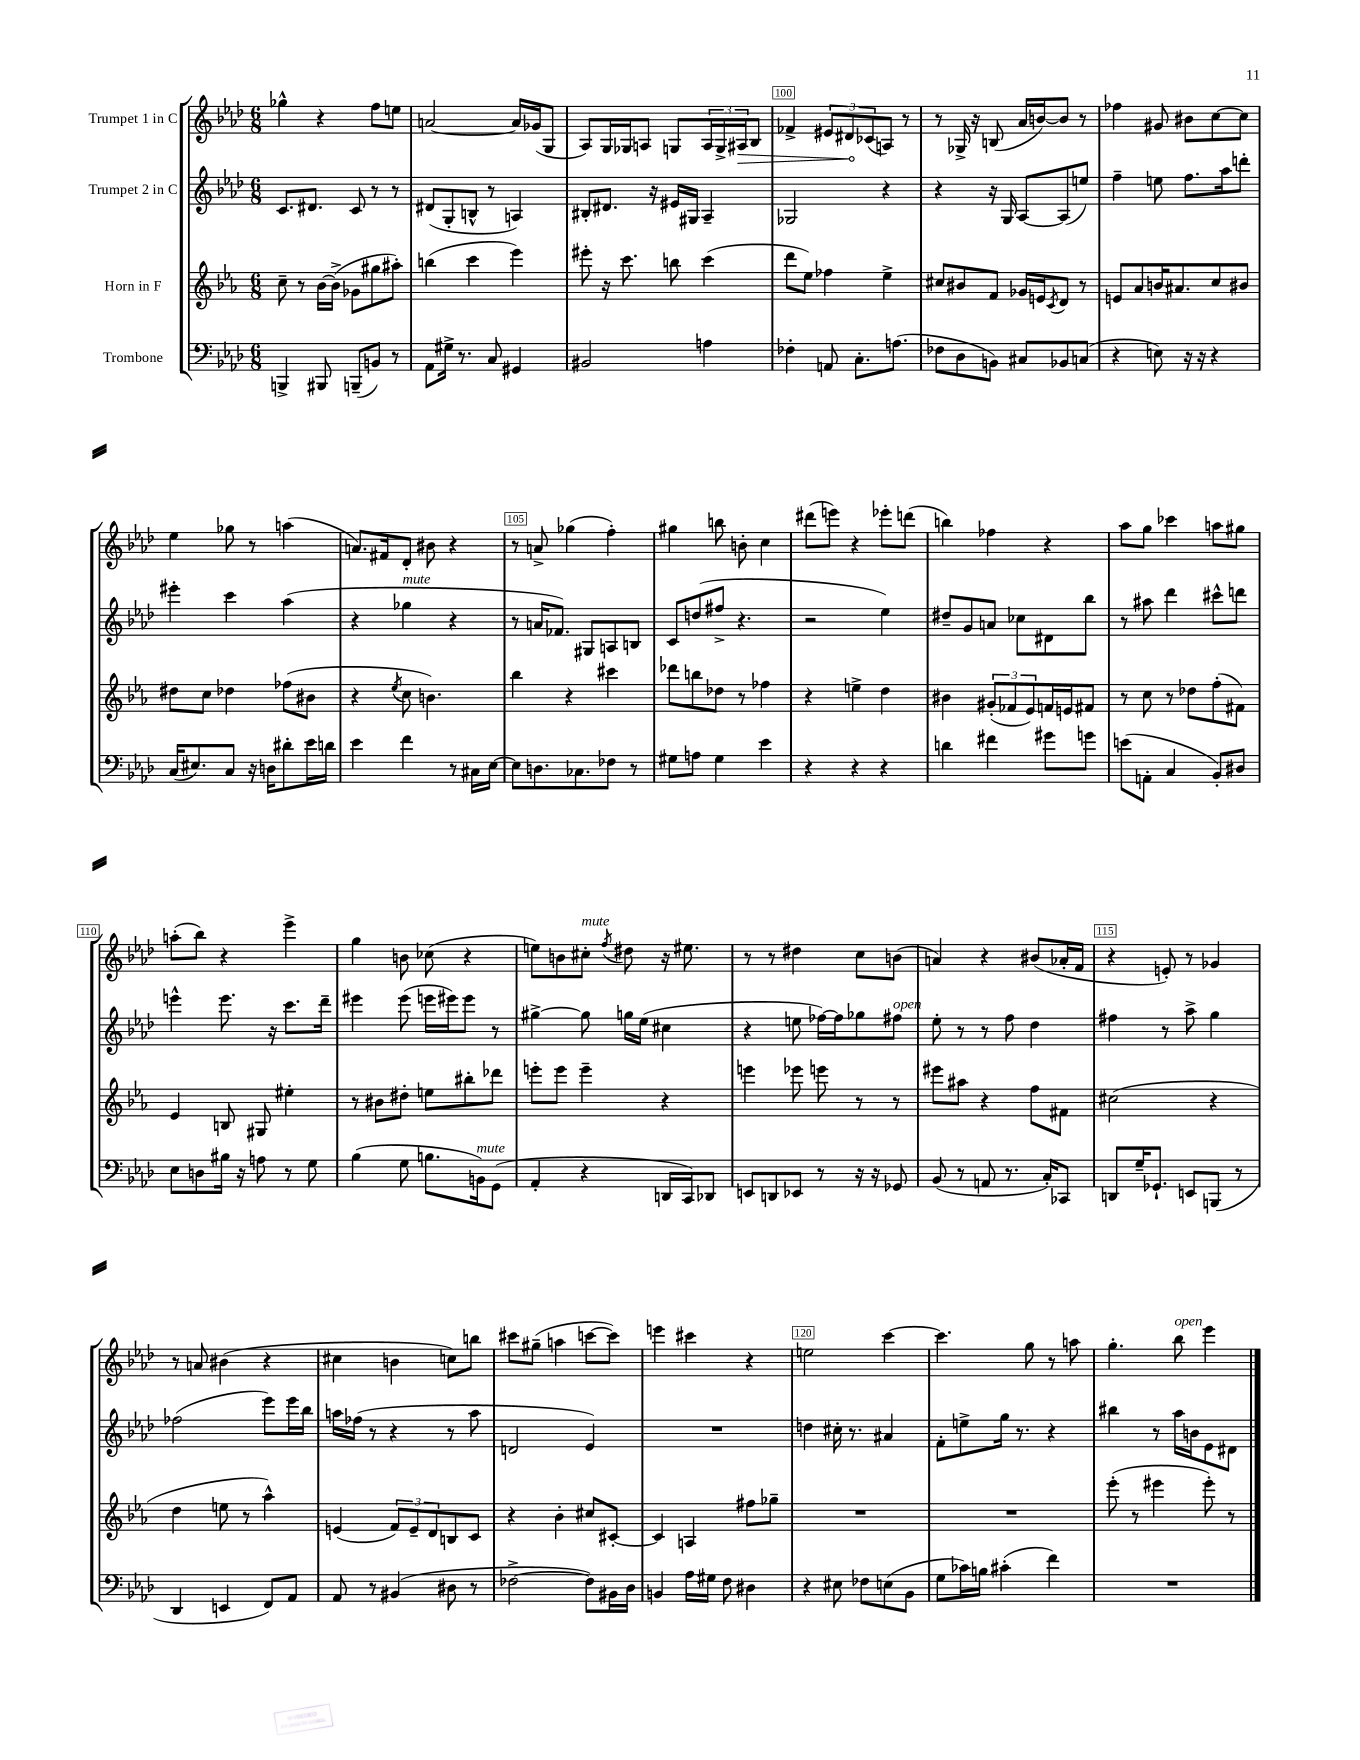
<<
\new StaffGroup <<
\new Staff = "s0" \with { instrumentName = "Trumpet 1 in C" } {
    \clef treble \key aes \major \numericTimeSignature \time 6/8
    ges''4-^ r4 f''8 e''8 |
    a'2~ a'16 ges'16( g8 |
    aes8) g16 ges16 a8 g8 \tuplet 3/2 { a16 g16-> \once \override Hairpin.circled-tip = ##t ais16\> } bes8 |
    fes'4-> \tuplet 3/2 { eis'8 dis'8\! ces'8( } a8) r8 |
    r8 ges16-> r16 b8( aes'16 b'16~) b'8 r8 |
    fes''4 gis'8 bis'8 c''8~ c''8 |
    ees''4 ges''8 r8 a''4( |
    a'8.) fis'16 des'8-. bis'8 r4 |
    r8 a'8-> ges''4( f''4-.) |
    gis''4 b''8 b'8-. c''4 |
    dis'''8( e'''8) r4 ees'''8-. d'''8( |
    b''4) fes''4 r4 |
    aes''8 g''8 ces'''4 a''8 gis''8 |
    a''8-.( bes''8) r4 ees'''4-> |
    g''4 b'8 ces''8( r4 |
    e''8) b'8 cis''8-.^\markup { \italic "mute" } \acciaccatura { f''8 } dis''8 r16 eis''8. |
    r8 r8 dis''4 c''8 b'8( |
    a'4) r4 bis'8( aes'16-. f'16 |
    r4 e'8-.) r8 ges'4 |
    r8 a'8 bis'4( r4 |
    cis''4 b'4 c''8) b''8 |
    cis'''8 gis''8--( a''4 c'''8~ c'''8) |
    e'''4 cis'''4 r4 |
    e''2 c'''4~ |
    c'''4. g''8 r8 a''8 |
    g''4.-. bes''8^\markup { \italic "open" } ees'''4 \bar "|." |
}
\new Staff = "s1" \with { instrumentName = "Trumpet 2 in C" } {
    \clef treble \key aes \major \numericTimeSignature \time 6/8
    c'8. dis'8. c'8 r8 r8 |
    dis'8( g8-. b8-^ r8 a4) |
    bis8-. dis'8. r16 eis'16 gis16 aes4-- |
    ges2 r4 |
    r4 r16 g16 aes8~ aes8( e''8) |
    f''4-- e''8 f''8. aes''16 d'''8-. |
    eis'''4-. c'''4 aes''4( |
    r4 ges''4^\markup { \italic "mute" } r4 |
    r8 a'16 fes'8.) gis8 a8 b8 |
    c'8 d''8( fis''8-> r4. |
    r2 ees''4) |
    dis''8-- g'8 a'8 ces''8 dis'8 bes''8 |
    r8 ais''8 des'''4 cis'''8-^ d'''8 |
    e'''4-^ e'''8. r16 c'''8. des'''16-- |
    eis'''4 eis'''8( e'''16 eis'''16) eis'''8 r8 |
    gis''4~-> gis''8 g''16 ees''16( cis''4 |
    r4 e''8 fes''16~) fes''16 ges''8 fis''8^\markup { \italic "open" } |
    ees''8-. r8 r8 f''8 des''4 |
    fis''4 r8 aes''8-> g''4 |
    fes''2( ees'''8) ees'''16 bes''16 |
    a''16 fes''16( r8 r4 r8 a''8 |
    d'2 ees'4) |
    R2. |
    d''4 cis''16-. r8. ais'4 |
    f'8-. e''8-> g''16 r8. r4 |
    bis''4 r8 aes''16 b'16 ees'8 dis'8 \bar "|." |
}
\new Staff = "s2" \with { instrumentName = "Horn in F" } {
    \clef treble \key ees \major \numericTimeSignature \time 6/8
    c''8-- r8 bes'16~ bes'16->( ges'8 gis''8 ais''8-.) |
    b''4( c'''4 ees'''4) |
    eis'''8-. r16 c'''8. b''8 c'''4( |
    d'''8 ees''8) fes''4 ees''4-> |
    cis''8 bis'8 f'8 ges'16 e'16 \acciaccatura { c'8 } d'8 r8 |
    e'8 aes'8 b'16 ais'8. c''8 bis'8 |
    dis''8 c''8 des''4 fes''8( bis'8 |
    r4 \acciaccatura { ees''8 } c''8 b'4.) |
    bes''4 r4 cis'''4 |
    des'''8 b''8 des''8 r8 fes''4 |
    r4 e''4-> d''4 |
    bis'4 \tuplet 3/2 { gis'8-.( fes'8 ees'8) } f'16 e'16 fis'8 |
    r8 c''8 r8 des''8 f''8-.( fis'8) |
    ees'4 b8 gis8 eis''4-. |
    r8 bis'8 dis''8-. e''8 bis''8-. des'''8 |
    e'''8-. e'''8 e'''4-- r4 |
    e'''4 ees'''8 e'''8 r8 r8 |
    eis'''8 ais''8 r4 f''8 fis'8 |
    cis''2( r4 |
    d''4 e''8 r8 aes''4-^) |
    e'4( \tuplet 3/2 { f'8) e'8-- d'8 } b8 c'8 |
    r4 bes'4-. cis''8 cis'8~-. |
    cis'4 a4 fis''8 ges''8-- |
    R2. |
    R2. |
    ees'''8-.( r8 eis'''4 eis'''8-.) r8 \bar "|." |
}
\new Staff = "s3" \with { instrumentName = "Trombone" } {
    \clef bass \key aes \major \numericTimeSignature \time 6/8
    b,,4-> bis,,8 b,,8--( b,8) r8 |
    aes,8 gis16-> r8. c8 gis,4 |
    bis,2 a4 |
    fes4-. a,8 c8.-. a8.( |
    fes8 des8 b,8) cis8 bes,8 c8( |
    r4 e8) r16 r16 r4 |
    c16( eis8.) c8 r16 d16 dis'8-. ees'16 d'16 |
    ees'4 f'4 r8 cis16 ees16~ |
    ees8 d8. ces8. fes8 r8 |
    gis8 a8 gis4 ees'4 |
    r4 r4 r4 |
    d'4 fis'4 gis'8 g'8 |
    e'8( a,8-. c4 bes,8-.) dis8 |
    ees8 d8 bis16 r16 a8 r8 g8 |
    bes4( g8 b8. b,16^\markup { \italic "mute" }) g,8( |
    aes,4-. r4 d,16 c,16) des,8 |
    e,8 d,8 ees,8 r8 r16 r16 ges,8 |
    bes,8( r8 a,8 r8. c16-.) ces,8 |
    d,8 g16-- ges,8.-! e,8 b,,8( r8 |
    des,4 e,4 f,8) aes,8 |
    aes,8 r8 bis,4( dis8 r8 |
    fes2~-> fes8) bis,16 des16 |
    b,4 aes16 gis16 f8 dis4 |
    r4 eis8 fes8 e8( bes,8 |
    g8 ces'16) b16 cis'4-.( f'4) |
    R2. \bar "|." |
}
>>
>>
\layout { \context { \Score currentBarNumber = #97 \override BarNumber.break-visibility = ##(#f #t #t) barNumberVisibility = #(every-nth-bar-number-visible 5) \override BarNumber.stencil = #(make-stencil-boxer 0.1 0.3 ly:text-interface::print) } }
